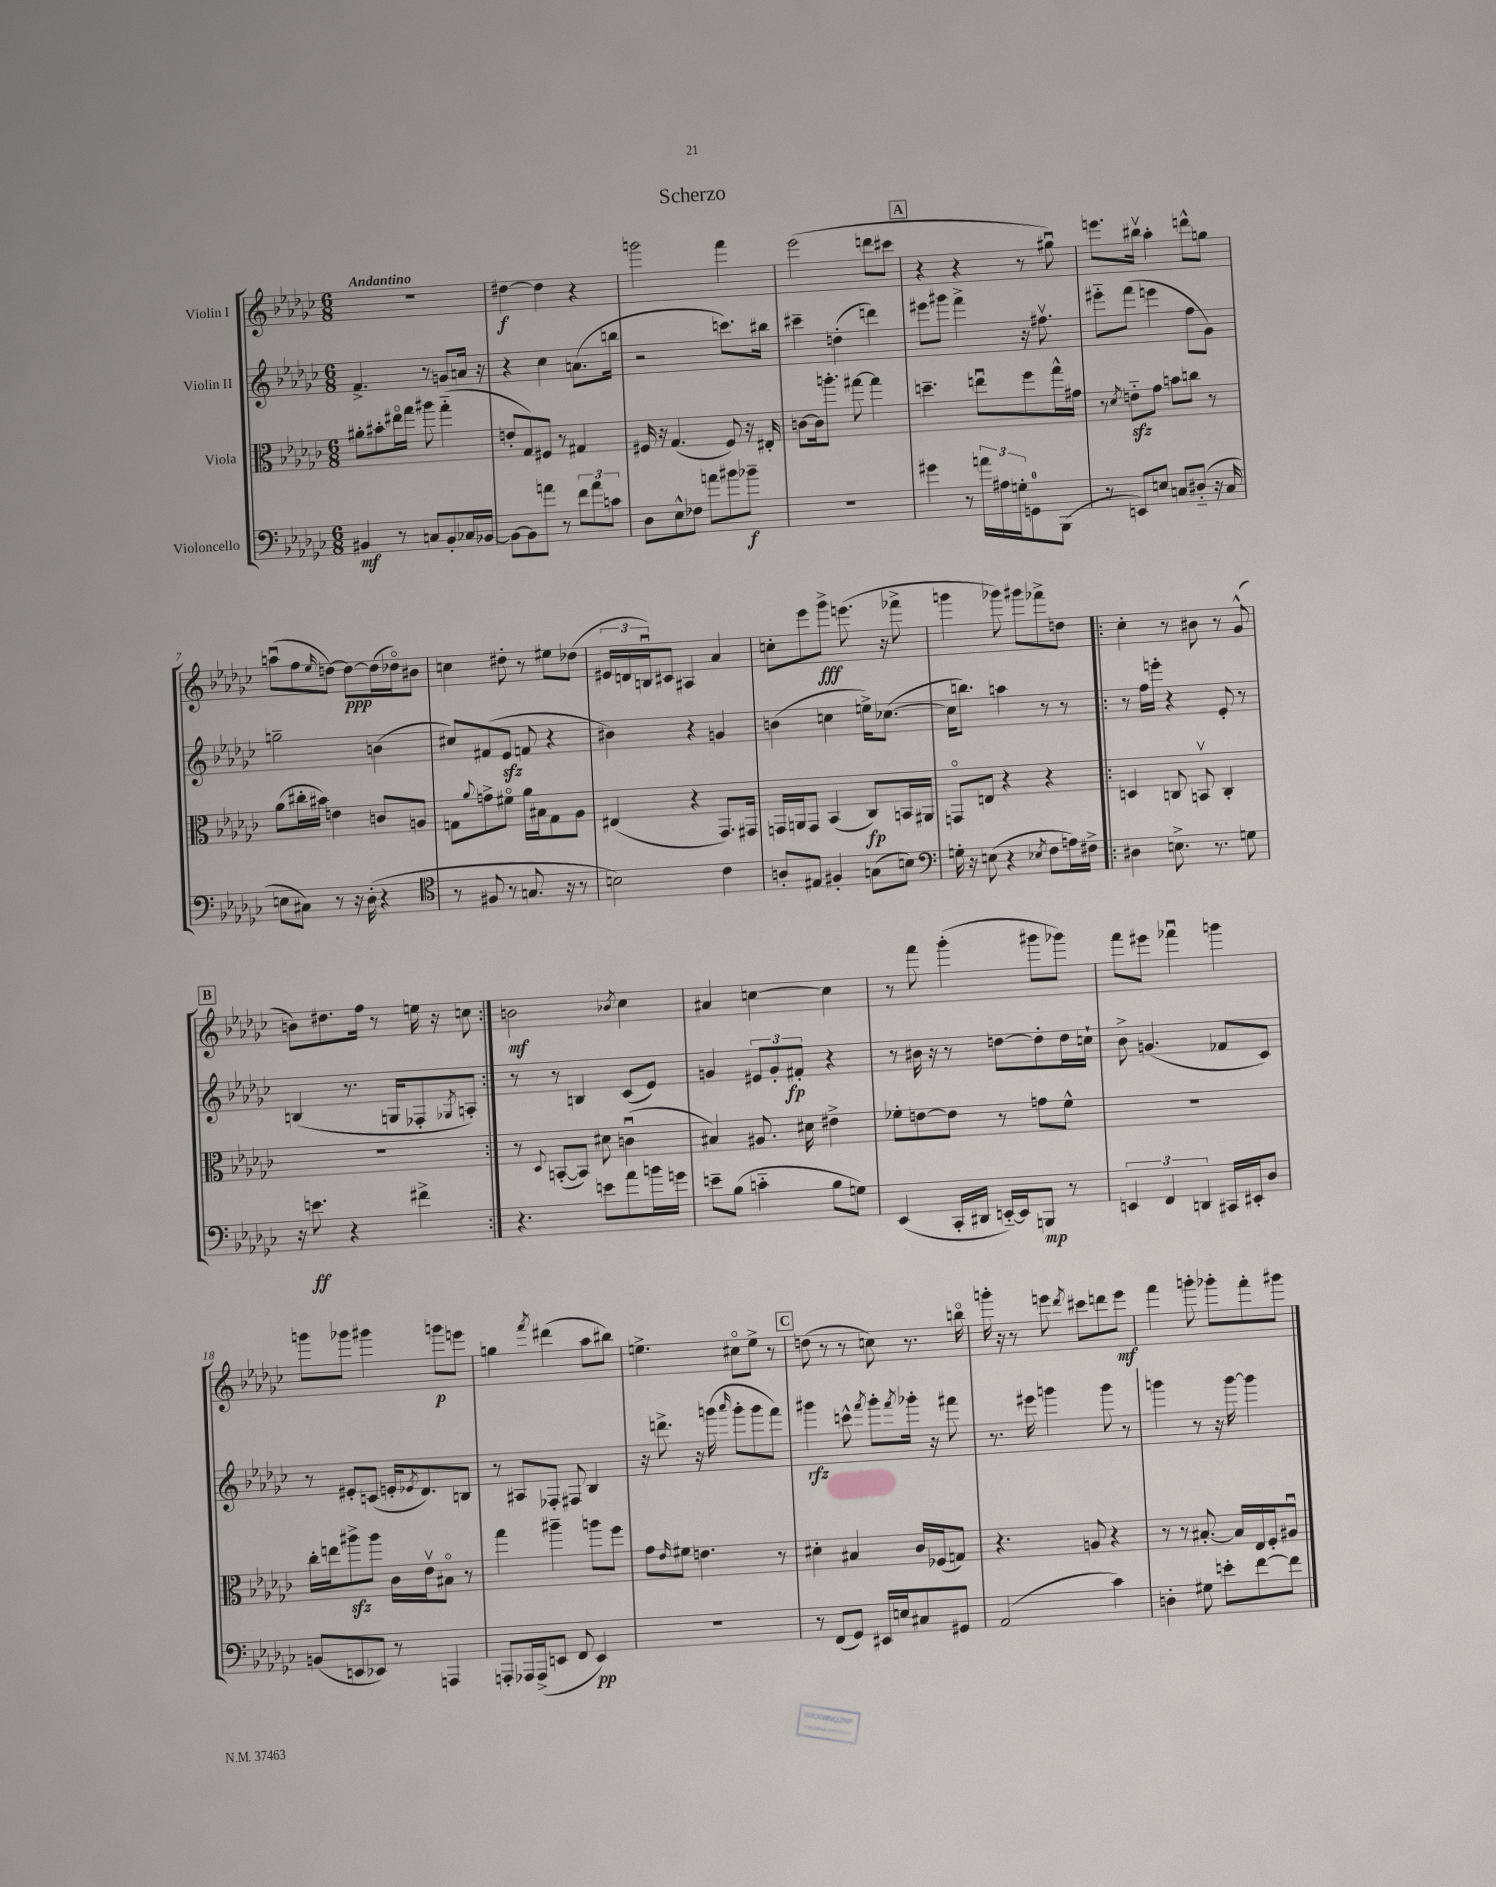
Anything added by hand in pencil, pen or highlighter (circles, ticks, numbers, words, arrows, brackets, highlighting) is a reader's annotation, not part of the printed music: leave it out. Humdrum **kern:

**kern	**kern	**kern	**kern
*staff4	*staff3	*staff2	*staff1
*clefF4	*clefC3	*clefG2	*clefG2
*k[b-e-a-d-g-c-]	*k[b-e-a-d-g-c-]	*k[b-e-a-d-g-c-]	*k[b-e-a-d-g-c-]
*M6/8	*M6/8	*M6/8	*M6/8
4BB#	8a#'	4.f^	2.r
.	8b#'	.	.
8r	16ee#o	.	.
.	16gg-	.	.
8C	8aa#	8r	.
8BB#'	(4gg-'~	8g	.
16C-	.	16a	.
[16BB-	.	16r	.
=	=	=	=
8BB-_	8e'	4r	[4dd#
8BB-]	8G-)	.	.
8a	8F#	4cc-	4dd#]
8r	8r	.	.
12f	4G#	(8.a	4r
12a	.	.	.
12c	.	.	.
.	.	16bb	.
=	=	=	=
8D-	16F#	2r	2ggg
.	16r	.	.
8E-^^	(4.G-	.	.
8F-	.	.	.
8a	.	.	.
8b#	8F#)	8.ccc)	4fff
8b-~	16r	.	.
.	16E#'	16bb#	.
=	=	=	=
2.r	[8c	4ccc#~	(2eee-
.	16c]	.	.
.	8.aa'	.	.
.	.	(4dd'	.
.	[8gg#	.	.
.	4gg#]	4ddd)	8ddd
.	.	.	8ccc#
=	=	=	=
4g#	4.dd~	8eee#	4r
.	.	8ggg#	.
8r	.	4fff^	4r
24a	8eeu	.	.
24A#	.	.	.
24G'	.	.	.
8GG	8ff	16r	8r
.	.	8.ff#v	.
(8BBB-	16gg-^^	.	8gg#u)
.	16g#	.	.
=	=	=	=
8r	8r	8eee#'~	8.eee
.	8qd-	.	.
8EE)	8e'~	(8fff	.
.	.	.	16bb#v
8E	8g-	4eee	4aa-'
8C	8b	.	.
(8D#'~	8cc	8ff	8ddd^^
16r	8r	8g-)	8gg
16C	.	.	.
=	=	=	=
8E	(8a-	2gg~	(8aau
8C#)	16cc#'	.	8ff
.	16b#)	.	.
.	.	.	16qqee-
8r	4e	.	[8dd)
16r	.	.	8dd_
(16D-'	.	.	.
4r	8c	(4b	(16dd]
.	.	.	16dd-o)
.	8A	.	8b#
=	=	=	=
*clefC4	*	*	*
8r	8G	8cc#)	4cc
.	8qqa-	.	.
8F#	8g^	(8f#	.
8r	8f#o	8e-	8dd#'
8.G	16a-	8f	8r
.	16B#	.	.
.	8G	4r	8ee#
16r	.	.	.
8r	8A-	.	(8dd-
=	=	=	=
2B)	(4E#	4b#)	24e#
.	.	.	24d
.	.	.	24Bu)
.	.	.	8c#
.	4r	4r	4A#
4c-	8.GG-)	4g	4a-
.	16GG#	.	.
=	=	=	=
8A'	16GG	(4b	8cc'
.	16AA	.	.
8E#	8GG	.	8eee-
4F#'	(4BB-	4cc	8ggg-^
.	.	.	(8.eee
(8G	8C-)	16ee^)	.
.	.	([8.cc-	16r
8B)	16BB	.	8fff-^
.	16AA#	.	.
=	=	=	=
*clefF4	*	*	*
16G'	8GGo	16cc-]	4ggg
16r	.	8.bb)	.
(8E	8E	.	.
4r	4r	4aa	8ggg-)
.	.	.	8ggg#
8qE-	.	.	.
8F	4r	8r	8fff-^
16A)	.	8r	8dd
16F#^	.	.	.
=!|:	=!|:	=!|:	=!|:
4D#	4D	8r	4cc-'
.	.	16ff	.
.	.	16eee'	.
8.E^	8C	4r	8r
.	8BBv	.	8b#
8.r	.	.	.
.	4C'	8e-'	8r
8G	.	8r	(8g-^^
=	=	=	=
16r	2.r	(4B	8b)
8.e	.	.	.
.	.	.	8.dd#
4r	.	8.r	.
.	.	.	16ff
.	.	.	8r
.	.	16G	.
4f#^	.	8F-'	16ee
.	.	.	16r
.	.	8qG-	.
.	.	8A')	8cc
=:|!	=:|!	=:|!	=:|!
4.r	8r	8r	2b
.	8qqD-	.	.
.	([8BB'	8r	.
.	8BB])	4B	.
8e	8d#	.	.
.	.	.	8qb-
8a-	(4cu	(8c-	4cc-
16b	.	8e-)	.
16g	.	.	.
=	=	=	=
8e~	4B#)	4g	4a#
(8B-	.	.	.
4c'~	8.A#	12e#	[4cc
.	.	12g'	.
.	.	12f#'	.
.	16d#	.	.
8B-	4e#^	4r	4cc]
8G)	.	.	.
=	=	=	=
(4EE-	8f-'	8r	8r
.	[8e	16b#	8fff
.	.	16r	.
16CC-'	8e]	8r	(4ggg-'
16DD#	.	.	.
[16EE'~)	8r	[8dd	.
16EE]	.	.	.
8BBB	8g	8dd']	8ggg#
8r	8f-^^	16dd	8ggg-)
.	.	16cc`	.
=	=	=	=
6EE	2.r	8b-^	8fff
.	.	(4.g	8eee#
6FF	.	.	.
.	.	.	4fff-u
6DD	.	.	.
16CC#	.	8f-	4ggg
16EE#'	.	.	.
8D-	.	8c-)	.
=	=	=	=
(8BB	16cc-'	8r	8ggg
.	16ee	.	.
8EE	8aa#^	8e#'	8ggg-
8EE-)	8aa#	(8c	4ggg#
8r	16c-	16e'	.
.	.	8qe-	.
.	16e-v	8.d-)	.
4AAA	8B#o	.	8ggg
.	8r	8B	8eee
=	=	=	=
8AAA'	4gg-	8r	4gg
16AAA-	.	8A#	.
(16AAA-^	.	.	.
.	.	.	8qfff
8EE	4aa#~	8F-'	(4ddd#
8FF	.	8F#	.
4EE)	8aa	4B-	8aa-
.	8ff	.	8bb#)
=	=	=	=
2.r	8g-	16r	4.ee^
.	.	8.ddd^	.
.	16qqe-	.	.
.	8f#	.	.
.	4.e	16r	.
.	.	(16ggg	.
.	.	16qqaaa-	.
.	.	8ggg'	8cc#o
.	.	8ggg	8ee^
.	8r	8fff)	8r
=	=	=	=
8r	4d#'	4ggg#	(8dd
(8FF	.	.	8r
8GG-)	4B#	8ccc^^	8r
.	.	8qfff	.
16EE#	.	8ggg#'	8cc)
16E	.	.	.
.	.	8qfff	.
8C#	16c-	16ggg-'	8.r
.	(16F-	16r	.
8GG#	8G)	8fff#	.
.	.	.	16bbo
=	=	=	=
(2AA-	4.r	8.r	16ggg'
.	.	.	16r
.	.	.	8r
.	.	16eee#	.
.	.	4ggg	8eee
.	.	.	8qddd-
.	8A	.	8ccc#
4c-)	4r	8ggg	8ddd
.	.	8r	8eee
=	=	=	=
4D'	8r	4ggg	4fff
.	8r	.	.
8G#	[8.B#'	8r	8ggg'
8e'	.	16r	8ggg-'
.	16B#]	[16ggg	.
[8f	16E-	4ggg]	8fff'
.	16F'	.	.
8f]	8A#u	.	8ggg#
==	==	==	==
*-	*-	*-	*-
